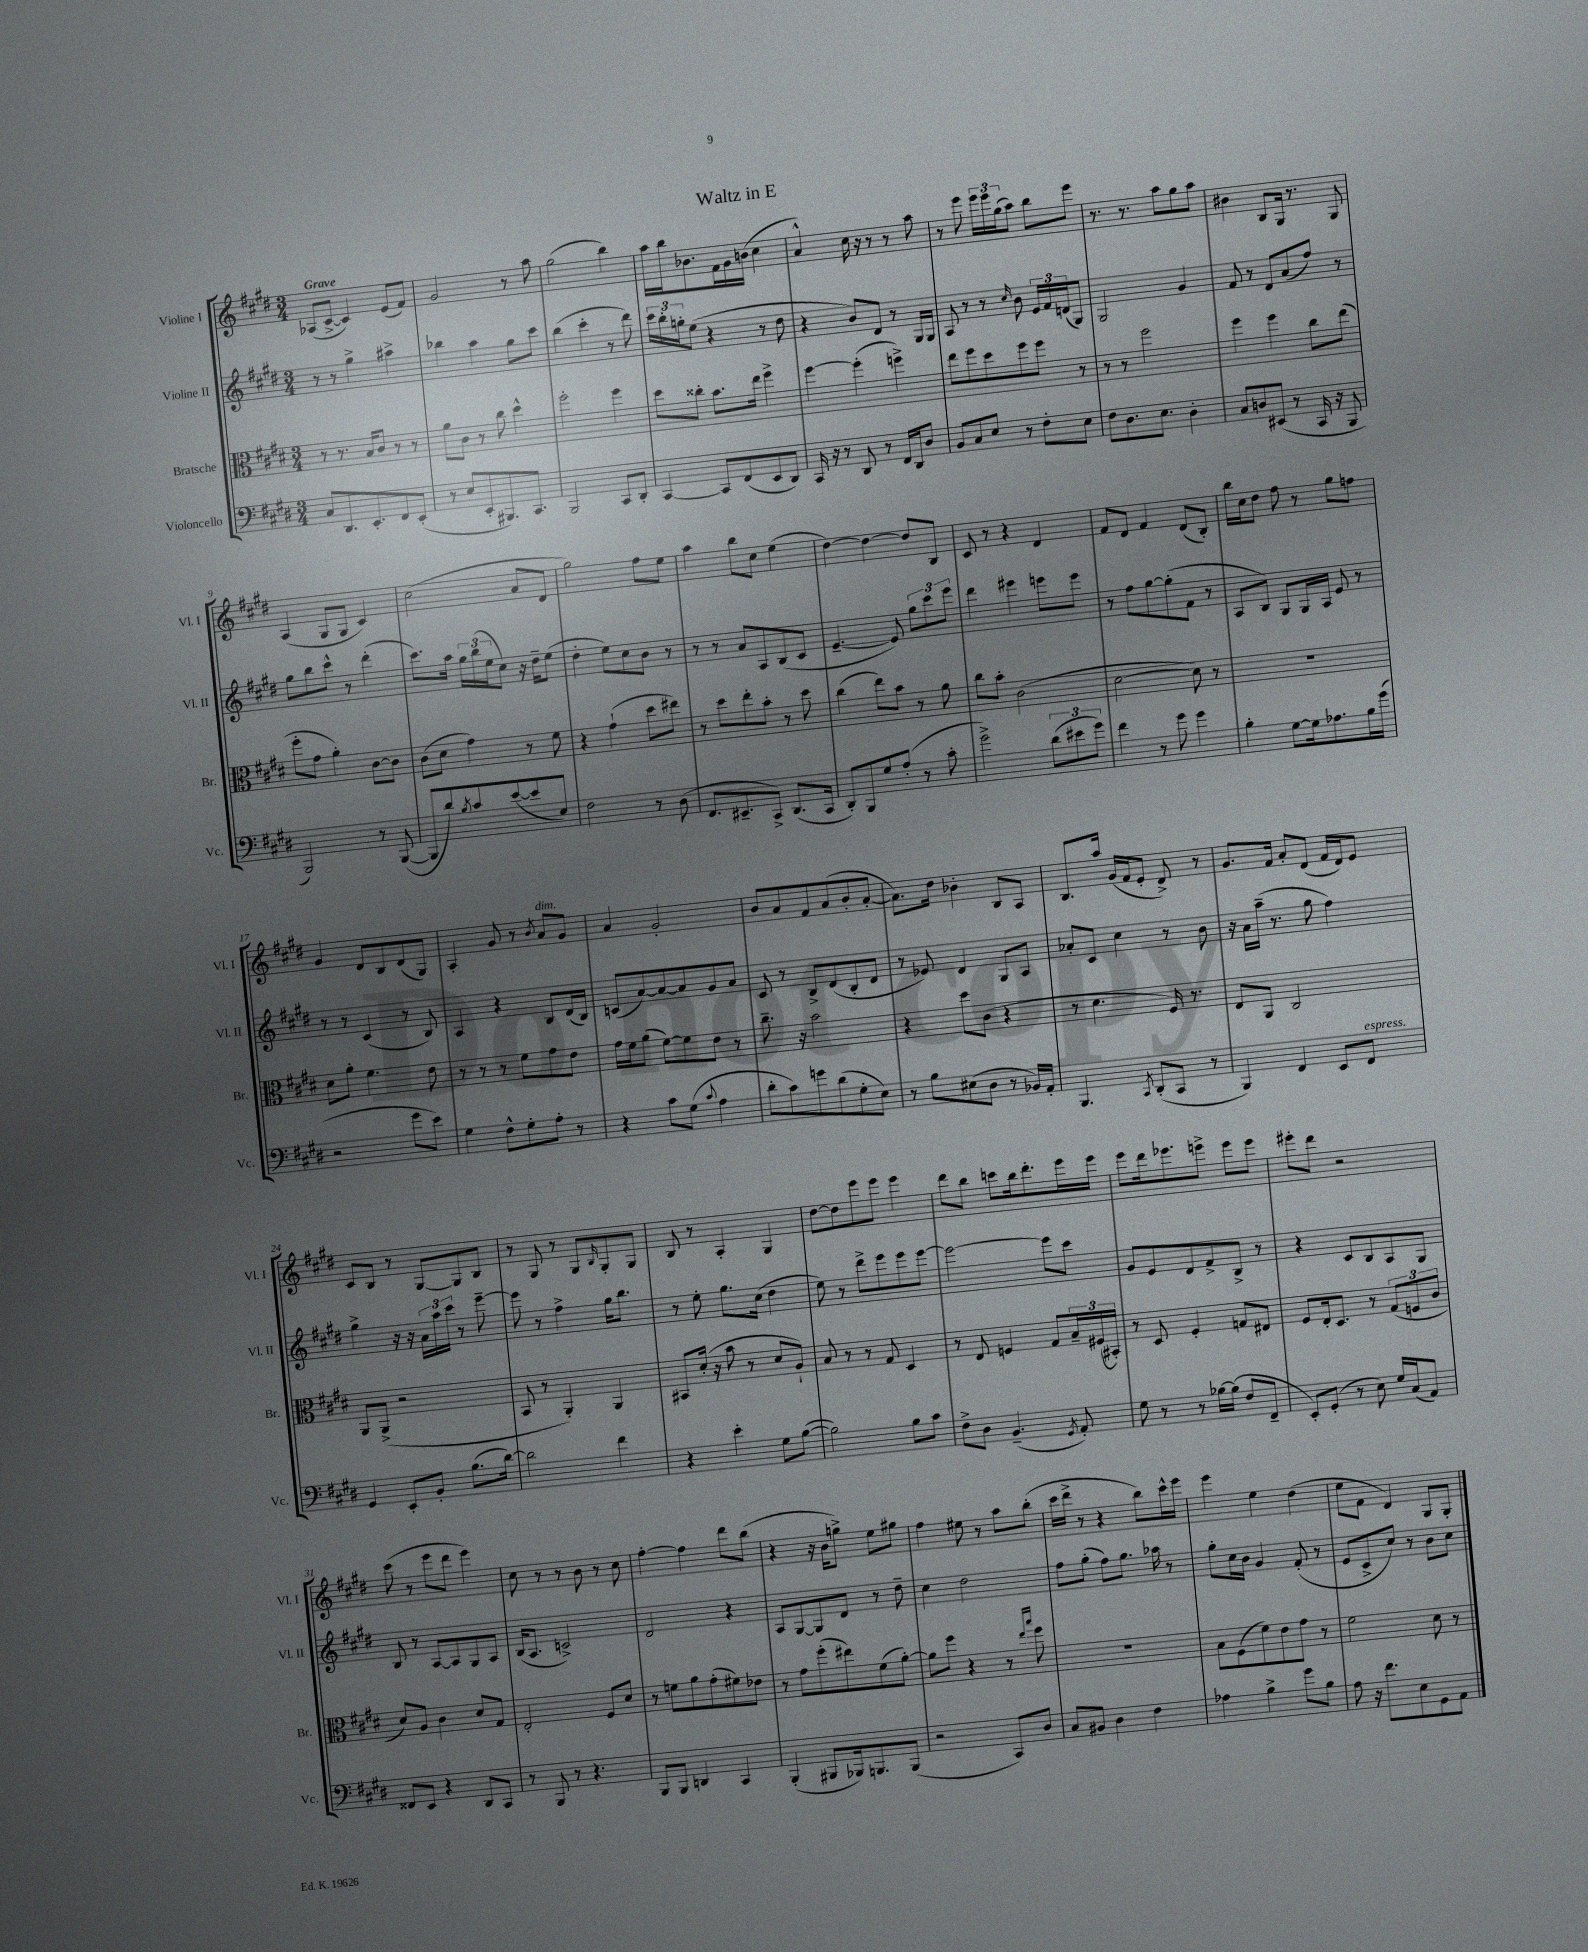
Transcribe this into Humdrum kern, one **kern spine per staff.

**kern	**kern	**kern	**kern
*staff4	*staff3	*staff2	*staff1
*clefF4	*clefC3	*clefG2	*clefG2
*k[f#c#g#d#]	*k[f#c#g#d#]	*k[f#c#g#d#]	*k[f#c#g#d#]
*M3/4	*M3/4	*M3/4	*M3/4
8C#/L	8r	8r	(8A-/L
8.DD#/	8.r	8r	[8c#^/J
.	.	4gg#^\	4c#/])
8.EE'/	16B/LK	.	.
.	8c#/J	.	.
8FF#/	8r	4aa#^\	(8e/L
(8EE'/J	8r	.	8f#/J)
=	=	=	=
8r	8a\L	4bb-\	2g#/
8E/L	8c#\J	.	.
8EE'/	8r	4aa\	.
8.BBB#/)	8cc#\	.	.
.	4dd#^^\	8gg#\L	8r
8.CC#/J	.	.	.
.	.	8ccc#\J	8aa\
=	=	=	=
2BBB/	2ff#'\	(4bb\	(2gg#\
.	.	4ccc#'\	.
8CC#/L	4ff#\	8r	4bb\)
8DD#'/J	.	8ddd#\)	.
=	=	=	=
[4CC#/	8dd#\L	24ccc#\LL	16aa\LL
.	.	24bb'\	.
.	.	.	16bb\J
.	.	24gg'\J	.
.	8cc##'\J	(8ee\J	8.b-\
8CC#/]L	8.b\L	4r	.
.	.	.	16f#\L
(8FF#/	.	.	16g#\
.	16ee\Jk	.	(16b\JJ
8EE/	4ff#^\	8r	4cc#\
8DD#/J)	.	8dd#\	.
=	=	=	=
16CC#/	[4ff#\	4r	4a^^/)
16r	.	.	.
8r	.	.	.
8DD#/	(4ff#'\]	8b/L)	16cc#\
.	.	.	16r
8r	.	8d#/J	8r
16FF#/LL	4ff^\)	8r	8r
16DD#/J	.	.	.
8D#/J	.	16G#/LL	8aa\
.	.	16G#/JJ	.
=	=	=	=
8BB/L	8ee\L	8A/	8r
8C#/	8ff#\	8r	8eee\
8E/J	8dd#\	8r	24eee\LL
.	.	.	24eee\
.	.	.	(24gg#\J
.	.	16qqcc#/	.
8r	8ff#\	8b\	8aa\J)
8F#'\L	8ff#\J	24e/LL	8bb\L
.	.	24f#/	.
.	.	(24d/J	.
8E\J	8r	8G#/J)	8eee\J
=	=	=	=
8F#\L	8r	2G#/	8.r
8.D#\	8r	.	.
.	.	.	8.r
.	2ff#\	.	.
8.E\J	.	.	.
.	.	.	8aa\L
4D#'\	.	4g#/	8gg#\
.	.	.	8aa\J
=	=	=	=
8C#/L	4ff#\	8f#/	4b#\
8D/	.	8r	.
(8EE#/J	4ff#\	8d#/L	8B/L
8r	.	(8a/	16G#/Jk
.	.	.	8.r
16CC#/	8cc#\L	8ff#/J)	.
16r	.	.	.
8BBB/	(8ee\J	8r	8G#/
=	=	=	=
2BBB/)	8ff#'\L	8gg#\L	(4A/
.	8g#\J	8bb\	.
.	4a'\)	8ccc#^^\J	8G#/L
.	.	8r	8G#/J
8r	[8c#\L	(4ddd#'\	4c#/)
([8BBB/	8c#\]J	.	.
=	=	=	=
8BBB/]L	(8c#\L	8.ccc#\L)	(2cc#\
8d#/)	8d#\J	.	.
.	.	16aa\Jk	.
8qB/	.	.	.
8c#/	4g#\)	24gg#\LL	.
.	.	(24bb\	.
.	.	24ee\J	.
([8e/	.	8cc#\J)	.
8e/]	8r	16r	8a/L
.	.	16dd#~\LK	.
8E/J)	8f#\	(8ee\J	8d#/J
=	=	=	=
2F#\	4r	4dd#'\	2gg#\)
.	(4g#`\	8ee\L)	.
.	.	8cc#\	.
8r	8dd#\L	8b\J	8ff#\L
(8D#\	8ee#\J)	8r	8ee\J
=	=	=	=
8.FF#/L	8r	8r	4aa\
.	8dd#\L	8r	.
8.EE#~/	.	.	.
.	8ee'\	8a/L	8bb\L
8CC#^/J)	8b'\J	8A/	8cc#\J
(8.DD#/L	8r	(8B/	(4ee\
.	8dd#\	8c#/J	.
16CC#/Jk	.	.	.
=	=	=	=
8DD#'/L)	(4cc#\	[4.e~/	[4dd#\)
8BBB/	.	.	.
8G#/	8ee\L)	.	4dd#\_
(8A'/J	8b\J	8e/])	.
8r	8r	12gg#\L	8dd#/]L
.	.	12ccc#\	.
8c#'\	8a\	.	8B/J
.	.	12eee\J	.
=	=	=	=
2g#^\)	8cc#\L	4ddd#\	8c#/
.	8b'\J	.	8r
.	(2c#\	4eee#\	4r
(12d#\L	.	8eee\L	4d#/
12e#\	.	.	.
.	.	8eee\J	.
12g#\J)	.	.	.
=	=	=	=
4f#\	[2d#\	8r	8f#/L
.	.	8ff#\L	8d#/J
8r	.	[8gg#\	4f#/
8g#\	.	(8gg#'\]	.
4g#\	8d#\])	8f#\J	(8d#/L
.	8r	8r	8B'/J)
=	=	=	=
4B'\	2.r	8A/L	16bb\LL
.	.	.	16cc#\J
.	.	8B/J)	8dd#\J
[8G#\L	.	8G#/L	8ff#\
16G#\]k	.	16G#/L	8r
8.A-\	.	16A/JJ	.
.	.	8e/	8gg#\L
16B\L	.	8r	8ff\J
(16g#\JJ	.	.	.
=	=	=	=
2r	8d#\L	8r	4g#/
.	8a'\J	8r	.
.	4.f#\	(4c#/	8d#/L
.	.	.	8B/
8g#\L	.	8r	(8d#/
8e\J)	8e\	8B/)	8G#/J)
=	=	=	=
4G#\	8r	4A/	4A'/
.	8r	.	.
8F#^^\L	8r	4r	8g#/
8G#'\	8f#\L	.	8r
.	.	.	8qb/
8A'\J	8g#\	8B/L	8a/L
8r	8e\J	(16d#/L	8g#/J
.	.	16B/JJ)	.
=	=	=	=
4r	16g#\LL	(8c/L	4a/
.	16f#\J	.	.
.	(8a\J	[8a/)	.
8c#\L	[8f#\L)	8a/_	2g#'/
(8G#\J	8f#\]	8a/]	.
8qqc#/	.	.	.
4A\	8e\J	8g#/	.
.	8r	8a/J	.
=	=	=	=
8d#'\L	8.cc#~\	8c#/	8b/L
8c#\)	.	8r	8a/
.	16r	.	.
8g\	2b\	8B^/L	8f#/
(8d#\	.	(8d#/	(8a/
8G#'\	.	8B'/	8b'/
8E\J)	.	8d#/J	[8a'/J
=	=	=	=
8r	4r	8r	8.a\]L)
8B\L	.	8e-/)	.
.	.	.	16dd#\Jk
(8E#\	8dd#\L	4d#/	4b-'\
8D#\J	(8c#\J	.	.
8r	4r	8G#/L	8B/L
16BB-/LL)	.	8A/J	8A/J
16AA'/JJ	.	.	.
=	=	=	=
4.BBB/	8r	8a-'/L	8.B/L
.	4.d#\	8c#/J	.
.	.	.	16aa/Jk
.	.	4cc#\	(16g#/LL
.	.	.	16f#/J
8qCC#/	.	.	.
(8DD#'/L	.	.	8e'/J
8CC#/J	16F#/)	8r	8d#^/)
.	8.r	.	.
8r	.	8b\	8r
=	=	=	=
4BBB/)	8E/L	16r	8.g#/L
.	.	16a\LL	.
.	8AA/J	(16aa~\JJ	.
.	.	8.r	16f#/Jk
4FF#/	2C#/	.	8a'/L
.	.	8gg#\	(8d#/J
8EE/L	.	4ff#\)	16f#/LL
.	.	.	16d#/J)
8FF#/J	.	.	8e/J
=	=	=	=
4GG#/	8AA/L	4gg#^\	8c#/L
.	(8AA^/J	.	8B/J
8EE'/L	2r	16r	8r
.	.	16r	.
8BB'/J	.	24a\LL	[8G#/L
.	.	24aa\	.
.	.	24ccc#\JJ	.
(8.B\L	.	8r	8G#/]
.	.	[8eee~\	8B/J
[16d#\Jk)	.	.	.
=	=	=	=
2d#\]	8BB/	8eee\]	8r
.	8r	8r	8G#/
.	4AA'/)	4ff#^\	8r
.	.	.	8G#/L
.	.	.	16qqB/
4f#\	4AA/	16gg#\LK	8G#'/
.	.	8.bb\J	.
.	.	.	8G#/J
=	=	=	=
4r	8BB#/L	8r	8B/
.	(16d#'/Jk	8ee'\	8r
.	16r	.	.
4e'\	8b\	8.gg#\L	4A'/
.	8r	.	.
.	.	(16cc#\Jk	.
8G#\L	8d#/L	4dd#\	4G#/
([8B\J	8A`/J)	.	.
=	=	=	=
2B\])	8B/	8ee\)	[8dd#\L
.	8r	8r	8dd#\]
.	8r	8ddd#^\L	8eee\
.	8G#/	8eee\	8eee\J
8B\L	4D#/	8eee\	4eee\
8c#\J	.	[8eee\J	.
=	=	=	=
8F#^\L	8r	2eee\_	8ddd#\L
8D#\J	8E/	.	8bb\J
(4.BB~/	4F/	.	8ccc\L
.	.	.	16bb\k
.	.	.	8.ddd#'\
.	8G#/L	8eee\]L	.
8qGG#/	.	.	.
8AA'/)	24B~/L	8ccc#\J	16eee\L
.	(24F#/	.	.
.	.	.	16eee\JJ
.	24BB#'/JJ)	.	.
=	=	=	=
8G#\	8r	8g#/L	8eee\L
8r	8D#/	8e/	16ddd#\k
.	.	.	8.eee-\
8r	4F#'/	8d#/	.
[16B-\LL	.	8f#^/	8eee^\J
(16B-\]JJ	.	.	.
8F#/L	8G/L	8B^/J	8eee\L
8FF#~/J	8E#/J	8r	8eee\J
=	=	=	=
8EE'/L)	8F#/L	4r	8eee#'\L
(8GG#'/J	16E'/k	.	8ddd#\J
.	8.D#/J	.	.
8r	.	8c#/L	2r
8E\)	8r	8B/	.
16G#/LL	(12G#/L	8A/	.
(16C#/J	.	.	.
.	12F/	.	.
8AA/J)	.	8G#/J	.
.	12c#/J	.	.
=	=	=	=
8FF##/L	8d#/L)	8B/	(8ccc#\
8EE/J	8A/J	8r	8r
4r	4c#\	[8A/L	8eee\L
.	.	8A/]	8ddd#\J
8DD#/L	8d#/L	8G#/	4eee\)
8CC#/J	8G#/J	8A/J	.
=	=	=	=
8r	2E'/	(16B/LK	8cc#\
.	.	8.A/J	.
8BBB/	.	.	8r
8r	.	2c^/)	8r
4.r	.	.	8b\
.	8F#/L	.	8r
.	8d#/J	.	8cc#\
=	=	=	=
8BBB/L	8r	2d#/	[4ff#'\
8BBB/J	8f\L	.	.
4DD/	8a\	.	4ff#\]
.	(8g#'\	.	.
4CC#/	8f#\)	4r	8ddd#\L
.	8e-\J	.	(8bb\J
=	=	=	=
(4BBB'/	8r	8A/L	4r
.	8g#\L	[8G#/	.
8BBB#/L	(8ff#'\	8G#/]	16r
.	.	.	16b\LK
16BBB-/k)	8ee#\)	8d#/J	8gg^\J)
8.BBB/	.	.	.
.	(8f#\	8r	8ee\L
(8BBB/J	[8a'\J)	8dd#~\	8gg#\J
=	=	=	=
2r	8a\]L	4cc#\	4ff#\
.	8ff#\J	.	.
.	4r	2dd#\	8ee#\
.	.	.	8r
8CC#/L)	8r	.	8aa\L
.	16qqee/LL	.	.
.	16qqbb/JJ	.	.
8D#/J	8ff#\	.	(8bb'\J
=	=	=	=
8C#/L	2.r	8ff#\L	16ccc#\LL
.	.	.	16ddd#^\JJ
8BB#/J	.	(8gg#'\J	8r
4D#\	.	8ff#\L)	4r
.	.	8.gg#\J	.
4F#\	.	.	8bb\L)
.	.	16aa-\	.
.	.	8r	16ccc#^^\L
.	.	.	16eee\JJ
=	=	=	=
4A-\	8B\L	8gg#'\L	4eee\
.	(8F#\	16cc#\L	.
.	.	16b\JJ	.
4B^\	8f#\)	4g#/	4ee\
.	8e\	.	.
8g#\L	8g#\J	(8f#'/	(4dd#\
8B\J	8r	8r	.
=	=	=	=
8A\	2f#\	8e/L	8ee\L
16r	.	8c#^/	8f#\J
8.f#\L	.	.	.
.	.	8cc#/J)	4d#/)
8E\	.	8r	.
8GG#\	8d#\	8b\L	8G#/L
8AA\J	8r	8cc#\J	8G#'/J
==	==	==	==
*-	*-	*-	*-
